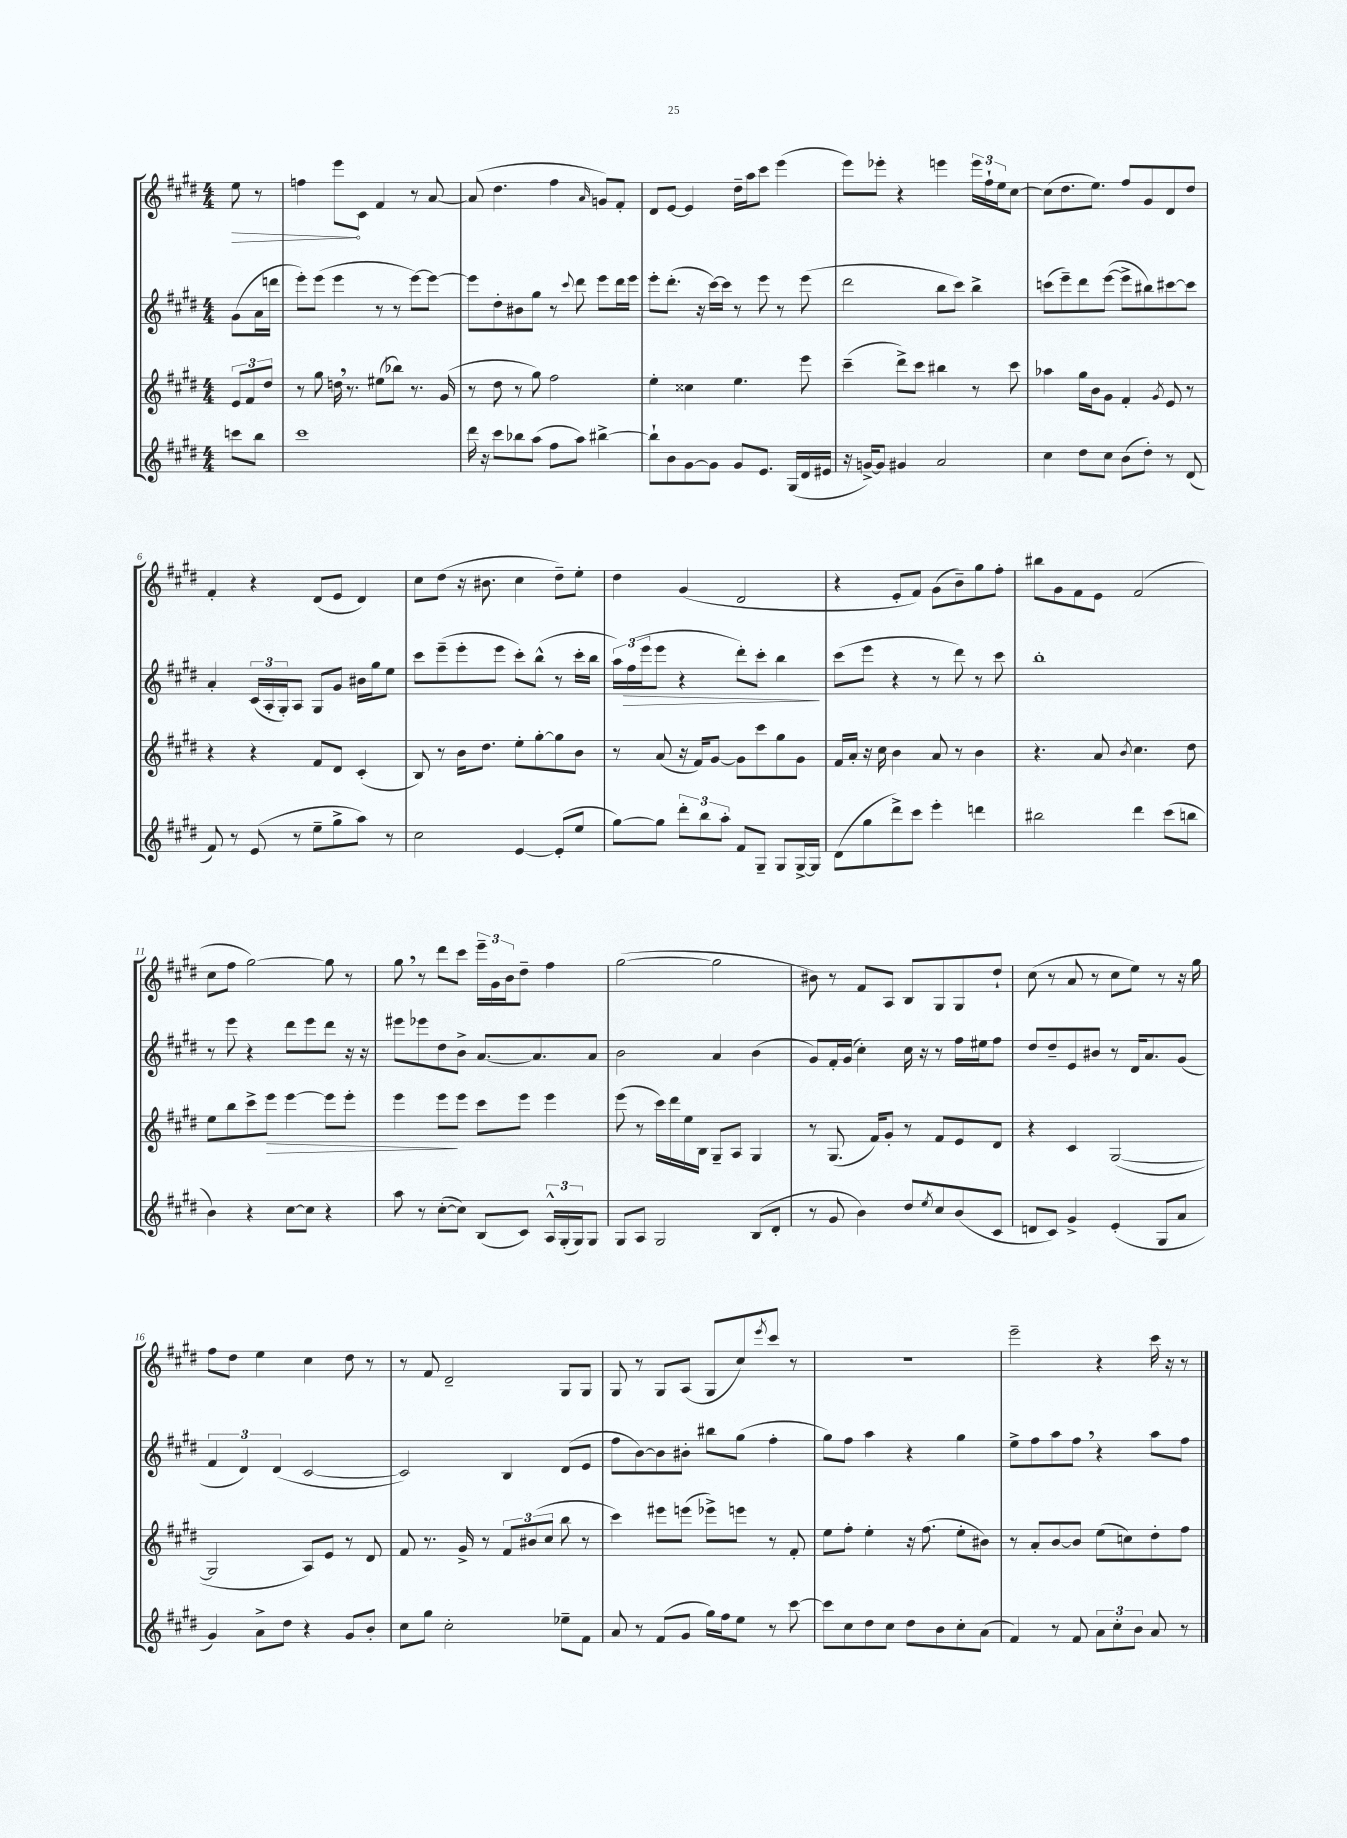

**kern	**kern	**kern	**kern
*staff4	*staff3	*staff2	*staff1
*clefG2	*clefG2	*clefG2	*clefG2
*k[f#c#g#d#]	*k[f#c#g#d#]	*k[f#c#g#d#]	*k[f#c#g#d#]
*M4/4	*M4/4	*M4/4	*M4/4
8ccc\L	12e/L	(8g#\L	8ee\
.	12f#/	.	.
8bb\J	.	16a\L	8r
.	12dd#/J	.	.
.	.	16ddd\JJ	.
=	=	=	=
1ccc#	8r	8eee'\L)	4ff\
.	8gg#\	(8eee\J	.
.	16dd\	4eee\	8eee\L
.	8.r	.	.
.	.	.	8c#\J
.	(8ee#\L	8r	4f#/
.	8bb-\J)	8r	.
.	8.r	[8eee\L)	8r
.	.	8eee\_J	[8a/
.	(16g#/	.	.
=	=	=	=
16ddd#\	8r	8eee\]L	(8a/]
16r	.	.	.
8ccc#\L	8dd#\	8dd#'\	4.dd#\
8bb-\	8r	8b#\	.
(8aa\J	8gg#\)	8gg#\J	.
8ff#\L	2ff#\	8r	4ff#\
.	.	8qqccc#/	.
8aa\J)	.	8ddd#\	.
.	.	.	16qqa/
[4bb#^\	.	8eee\L	8g/L)
.	.	16ddd#\L	8f#'/J
.	.	16eee\JJ	.
=	=	=	=
8bb#`\]L	4ee'\	8eee'\L	8d#/L
8b\	.	(8.ddd#'\J	[8e/J
[8g#\	4cc##\	.	4e/]
.	.	16r	.
8g#\]J	.	[16ccc#\LL)	.
.	.	16ccc#\]JJ	.
8g#/L	4.ee\	8r	16dd#~\LL
.	.	.	16aa\J
8.e/J	.	8eee\	8ccc#\J
.	.	8r	(4eee\
(16G#/LL	.	.	.
16d#/	8eee\	(8eee\	.
16e#/JJ	.	.	.
=	=	=	=
16r	(4ccc#~\	2ddd#\	8eee\L)
[16g^/LK)	.	.	.
8g/]J	.	.	8eee-'\J
4g#/	8ddd#^\L)	.	4r
.	8ccc#\J	.	.
2a/	4bb#\	8bb\L	4eee\
.	.	8ccc#\J)	.
.	8r	4bb^\	24eee\LL
.	.	.	24ff#`\
.	.	.	24ee\J
.	8ccc#\	.	[8cc#\J
=	=	=	=
4cc#\	4aa-\	(8ccc\L	(8cc#\]L
.	.	8eee~\)	8.dd#\
8dd#\L	16gg#\LL	8ddd#\	.
.	16b\J	.	8.ee\J)
8cc#\J	8g#\J	([8eee\J	.
(8b\L	4f#'/	8eee^\]L	8ff#/L
8dd#'\J)	.	8bb#\)	8g#/
.	8qg#/	.	.
8r	8e/	[8ccc#\	8d#/
(8d#/	8r	8ccc#\]J	8dd#/J
=	=	=	=
8f#/)	4r	4a'/	4f#'/
8r	.	.	.
(8e/	4r	(24c#/LL	4r
.	.	24A'/	.
.	.	24G#'/J)	.
8r	.	8A/J	.
8ee~\L	8f#/L	8G#/L	(8d#/L
8gg#^\	8d#/J	8g#/J	8e/J
8aa\J)	(4c#'/	16b#\LL	4d#/)
.	.	16gg#\J	.
8r	.	8ee\J	.
=	=	=	=
2cc#\	8B/)	8ccc#\L	8cc#\L
.	8r	(8eee~\	(8dd#\J
.	16b\LK	8eee'\	16r
.	8.dd#\J	.	8.b#\
.	.	8eee\J	.
[4e/	8ee'\L	8ccc#'\L)	4cc#\
.	[8gg#'\	(8bb^^\J	.
(8e'/]L	8gg#\]	8r	8dd#~\L)
8ee/J	8b\J	16ccc#'\LL	8ee'\J
.	.	16bb\JJ	.
=	=	=	=
[8gg#\L)	8r	24aa\LL)	4dd#\
.	.	(24ff#\	.
.	.	24eee\J	.
8gg#\]J	(8a/	8eee\J	.
12ddd#'\L	16r	4r	(4g#/
.	16f#/LK)	.	.
12bb\	.	.	.
.	[8g#/J	.	.
12aa'\J	.	.	.
8f#/L	8g#\]L	8ddd#'\L)	2d#/
8G#~/J	8ccc#\	8ccc#'\J	.
8G#/L	8gg#\	4bb\	.
[16G#^/L	8g#\J	.	.
16G#/]JJ	.	.	.
=	=	=	=
(8d#\L	16f#/LL	(8ccc#\L	4r
.	16a'/JJ	.	.
8gg#\	16r	8eee\J	.
.	16cc#\	.	.
8ddd#^\)	4b\	4r	8e'/L
8ccc#\J	.	.	8f#/J)
4eee'\	8a/	8r	(8g#\L
.	8r	8ddd#\)	8b~\)
4ddd\	4b\	8r	8gg#\
.	.	8ccc#\	8ff#'\J
=	=	=	=
2bb#\	4.r	1bb'	8bb#\L
.	.	.	8g#\
.	.	.	8f#\
.	8a/	.	8e\J
.	8qb/	.	.
4ddd#\	4.cc#\	.	(2f#/
(8ccc#\L	.	.	.
8bb\J	8dd#\	.	.
=	=	=	=
4b\)	8ee\L	8r	8cc#\L
.	8bb\	8eee\	8ff#\J
4r	8ccc#^\	4r	[2gg#\)
.	8eee\J	.	.
[8cc#\L	[4eee\	8ddd#\L	.
8cc#\]J	.	8eee\	.
4r	8eee\]L	8ddd#\J	8gg#\]
.	8eee'\J	16r	8r
.	.	16r	.
=	=	=	=
8aa\	4eee\	8eee#\L	8gg#\
8r	.	8eee-\	8r
([8cc#'\L	8eee\L	8dd#\	8ddd#\L
8cc#\]J)	8eee\J	8b^\J	8ccc#\J
(8B/L	8ccc#\L	[8.a/L	24eee~\LL
.	.	.	24g#\
.	.	.	24b\J
8c#/J)	8eee\J	.	8dd#~\J
.	.	8.a/]	.
24A^^/LL	4eee\	.	4ff#\
(24G#'/	.	.	.
24G#/J)	.	.	.
8G#/J	.	8a/J	.
=	=	=	=
8G#/L	(8eee\	2b\	([2gg#\
8A/J	8r	.	.
2G#/	16ccc#\LL)	.	.
.	16ddd#\	.	.
.	16ee\	.	.
.	16B\JJ	.	.
.	8G#~/L	4a/	2gg#\]
.	8A/J	.	.
(8B/L	4G#/	(4b\	.
8d#'/J	.	.	.
=	=	=	=
8r	8r	8g#/L)	8b#\)
8g#/	(8.G#/	16f#'/L	8r
.	.	(16g#/JJ	.
4b\)	.	4cc#'\)	8f#/L
.	16f#/LK)	.	.
.	8g#'/J	.	8A/J
8dd#/L	8r	16cc#\	8B/L
.	.	16r	.
8qee/	.	.	.
8cc#/	8f#/L	8r	8G#/
(8b/	8e/	16ff#\LL	8G#/
.	.	16ee#\J	.
8c#/J	8d#/J	8ff#\J	8dd#`/J
=	=	=	=
8d/L	4r	8dd#/L	(8cc#\
8c#/J)	.	8dd#~/	8r
4g#^/	4c#/	8e/	8a/
.	.	8b#/J	8r
(4e'/	([2G#/	8r	8cc#\L
.	.	16d#/LK	8ee\J)
.	.	8.a/	.
8G#/L	.	.	8r
8a/J	.	(8g#/J	16r
.	.	.	16gg#\
=	=	=	=
4g#/)	2G#/]	6f#/	8ff#\L
.	.	.	8dd#\J
.	.	6d#/)	.
8a^\L	.	.	4ee\
.	.	(6d#/	.
8dd#\J	.	.	.
4r	8A/L)	[2c#/	4cc#\
.	8e/J	.	.
8g#/L	8r	.	8dd#\
8b'/J	8d#/	.	8r
=	=	=	=
8cc#\L	8f#/	2c#/])	8r
8gg#\J	8.r	.	8f#/
2cc#'\	.	.	2d#~/
.	16g#^/	.	.
.	8r	.	.
.	12f#/L	4B/	.
.	(12b#/	.	.
.	12cc#/J	.	.
8ee-~\L	8bb\	(8d#/L	8G#/L
8f#\J	8r	8e/J	8G#/J
=	=	=	=
8a/	4ccc#\)	8ff#\L	8G#/
8r	.	[8b\)	8r
(8f#/L	8eee#\L	8b\]	8G#/L
8g#/J	(8eee\J	8b#'\J	(8A/J
16gg#\LL)	8eee-^\L)	8bb#\L	8G#/L
16ff#\J	.	.	.
8ee\J	8eee\J	(8gg#\J	8cc#/)
.	.	.	8qeee/
8r	8r	4ff#'\	8ccc#/J
[8ccc#\	8f#'/	.	8r
=	=	=	=
8ccc#\]L	8ee\L	8gg#\L)	1r
8cc#\	8ff#'\J	8ff#\J	.
8dd#\	4ee'\	4aa\	.
8cc#\J	.	.	.
8dd#\L	16r	4r	.
.	(8.ff#\	.	.
8b\	.	.	.
8cc#'\	8ee'\L	4gg#\	.
(8a\J	8b#\J)	.	.
=	=	=	=
4f#/)	8r	8ee^\L	2eee~\
.	8a'/L	8ff#\	.
8r	[8b/	8aa\	.
8f#/	8b/]J	8ff#\J	.
12a\L	(8ee\L	4r	4r
12cc#'\	.	.	.
.	8cc\)	.	.
12b\J	.	.	.
8a/	8dd#'\	8aa\L	16ccc#\
.	.	.	16r
8r	8ff#\J	8ff#\J	8r
==	==	==	==
*-	*-	*-	*-
